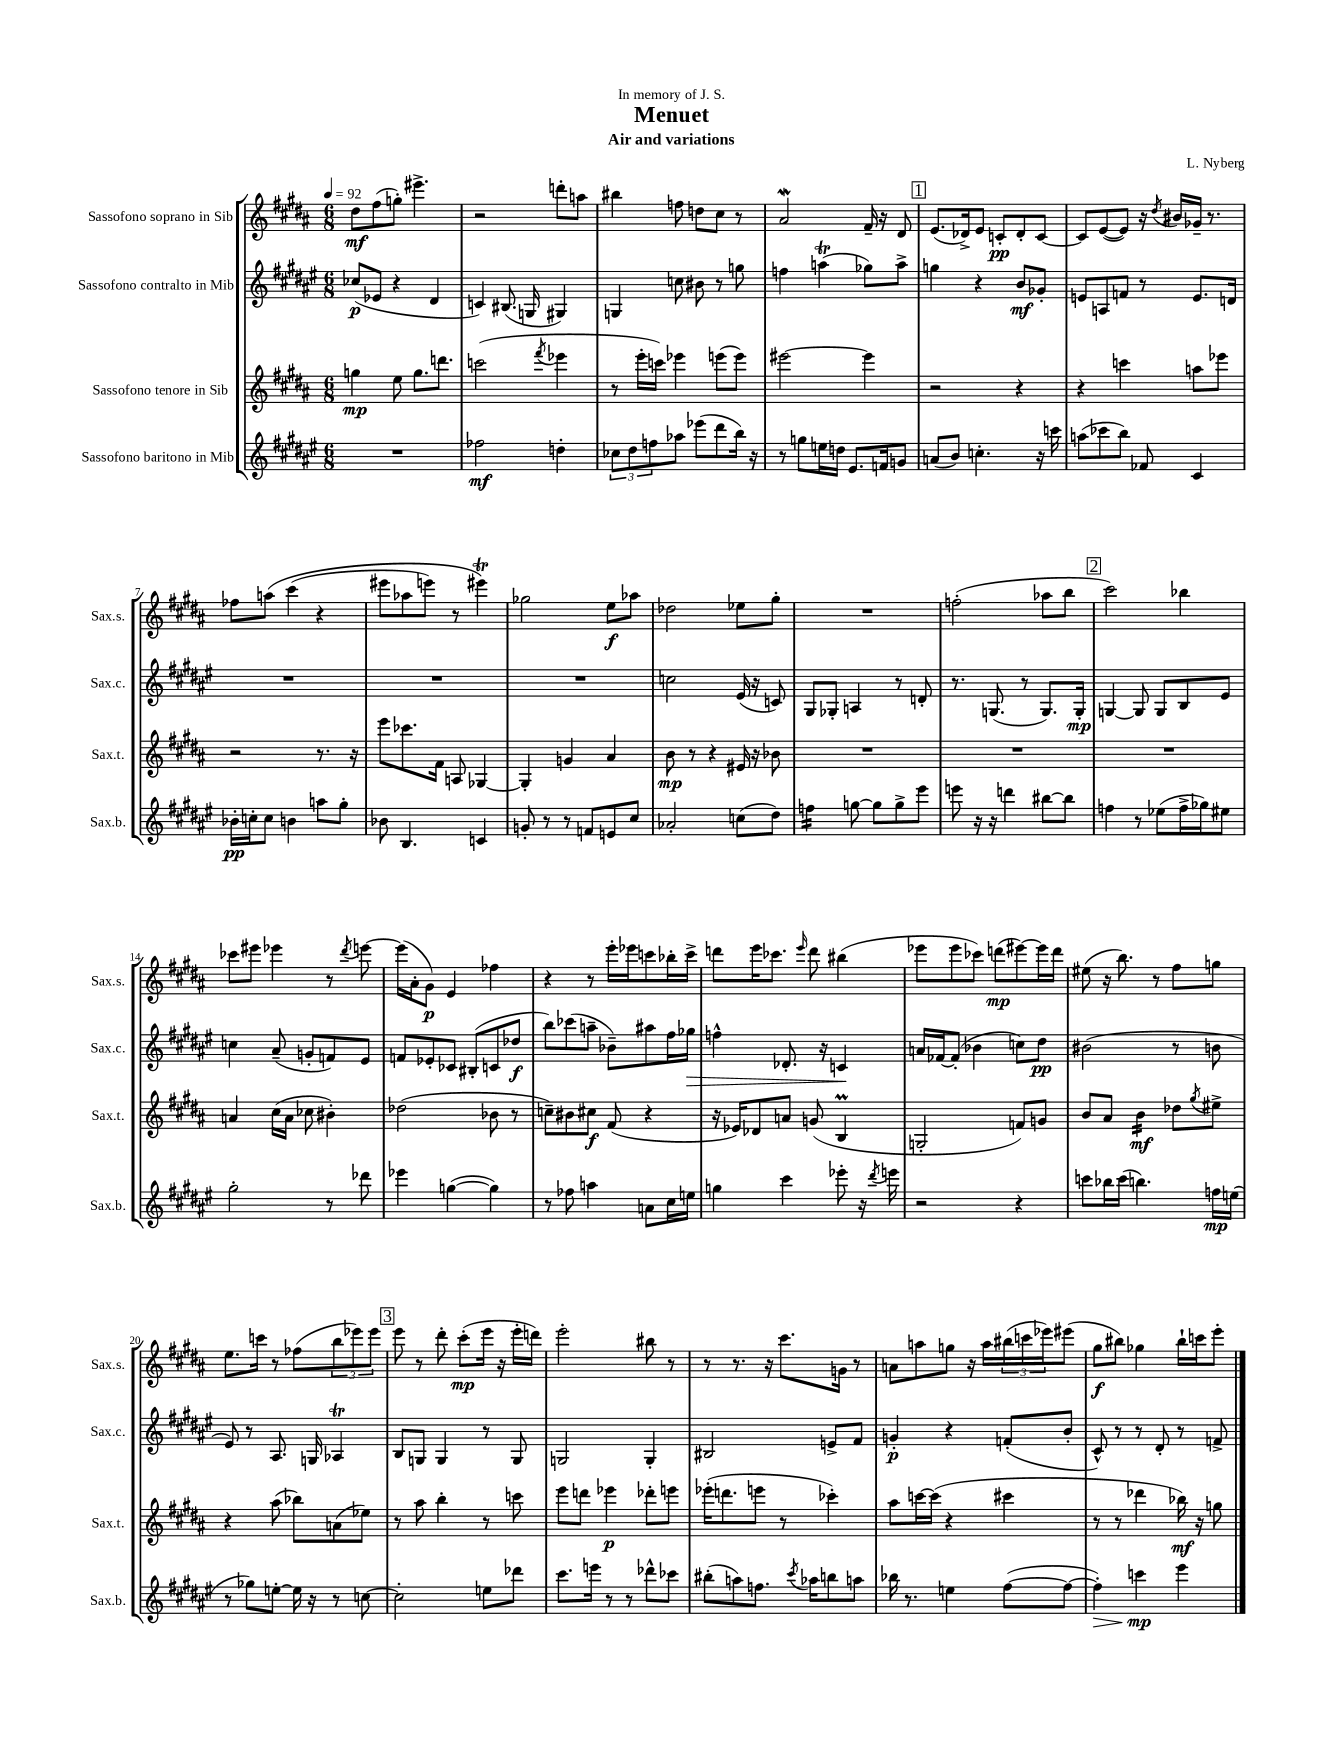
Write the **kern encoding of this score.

**kern	**kern	**kern	**kern
*staff4	*staff3	*staff2	*staff1
*clefG2	*clefG2	*clefG2	*clefG2
*k[f#c#g#d#a#e#]	*k[f#c#g#d#a#]	*k[f#c#g#d#a#e#]	*k[f#c#g#d#a#]
*M6/8	*M6/8	*M6/8	*M6/8
*MM92	*MM92	*MM92	*MM92
2.r	4gg\	(8cc-/L	8dd#\L
.	.	8e-/J	(8ff#\
.	8ee\	4r	8gg'\J)
.	8.gg\L	.	4.eee#^\
.	.	4d#/	.
.	8.ddd\J	.	.
=	=	=	=
2ff-\	(2ccc\	4c/)	2r
.	.	(8.B#/	.
.	.	16G/	.
.	8qfff#/	.	.
4dd'\	4eee-\	4G#/)	8ddd'\L
.	.	.	8aa\J
=	=	=	=
12cc-\L	8r	4G/	4bb#\
12dd#\	.	.	.
.	16eee'\LL	.	.
12ff\	.	.	.
.	16ccc\JJ)	.	.
8aa-\J	4eee-\	8cc\	8ff\
(8eee-\L	.	8b#\	8dd\L
8ddd#\	(8eee\L	8r	8cc#\J
16bb\Jk)	8eee\J)	8gg\	8r
16r	.	.	.
=	=	=	=
8r	[2eee#\	4ff\	2a#/
8gg\L	.	.	.
16ee\L	.	(4aa\	.
16dd\JJ	.	.	.
8.e#/L	.	.	.
.	4eee#\]	8gg-\L)	16f#~/
16f/k	.	.	16r
8g/J	.	8aa^\J	8d#/
=	=	=	=
(8a/L	2r	4gg\	(8.e/L
8b/J)	.	.	.
.	.	.	16d-^/k)
4.cc'\	.	4r	8e/J
.	.	.	8c'/L
.	4r	8b/L	8d-'/
16r	.	8g-'/J	[8c/J
16ccc\	.	.	.
=	=	=	=
(8aa\L	4r	8e/L	8c/]L
8ccc-\	.	8A/	([8e/
8bb\J)	4ccc\	8f/J	8e/]J)
8f-/	.	8r	16r
.	.	.	8qdd#/
.	.	.	16b#/LL
4c#/	8aa\L	8.e/L	16g-~/JJ
.	.	.	8.r
.	8eee-\J	.	.
.	.	16d/Jk	.
=	=	=	=
16b-'\LL	2r	2.r	8ff-\L
16cc'\J	.	.	.
8cc\J	.	.	&(8aa\J
4b\	.	.	(4ccc#\
8aa\L	8.r	.	4r
8gg#'\J	.	.	.
.	16r	.	.
=	=	=	=
8b-\	8eee\L	2.r	8eee#\L
4.B/	8.ccc-\	.	8aa-\
.	.	.	8eee\J)
.	16f#\Jk	.	.
.	8A/	.	8r
4c/	[4G-/	.	4eee#\&)
=	=	=	=
8g'/	4G-'/]	2.r	2gg-\
8r	.	.	.
8r	4g/	.	.
8f/L	.	.	.
8e/	4a#/	.	8ee\L
8cc#/J	.	.	8aa-\J
=	=	=	=
2a-'/	8b\	2cc\	2dd-\
.	8r	.	.
.	4r	.	.
(8cc\L	16e#/	(16e#/	8ee-\L
.	16r	16r	.
8dd#\J)	8b-\	8c/)	8gg#'\J
=	=	=	=
4ff\	2.r	8G#/L	2.r
.	.	8G-'/J	.
[8gg\	.	4A/	.
8gg\]L	.	.	.
8gg^\	.	8r	.
8eee#\J	.	8d'/	.
=	=	=	=
8eee\	2.r	8.r	(2ff'\
16r	.	.	.
16r	.	(8.G/	.
4ddd\	.	.	.
.	.	8r	.
[8bb#\L	.	8.G/L)	8aa-\L
8bb#\]J	.	.	8bb\J
.	.	16G'/Jk	.
=	=	=	=
4ff\	2.r	[4G/	2ccc#\)
8r	.	8G/]	.
(8ee-\L	.	8G/L	.
16ff^\L	.	8B/	4bb-\
16gg-\J)	.	.	.
8ee#\J	.	8e#/J	.
=	=	=	=
2gg#'\	4a/	4cc\	8ccc-\L
.	.	.	8eee#\J
.	(16cc#\LL	(8a#~/	4eee-\
.	16a\JJ	.	.
.	8cc-\	8g'/L	.
8r	4b#'\)	8f/)	8r
.	.	.	8qddd#/
8ddd-\	.	8e#/J	[8eee\
=	=	=	=
4eee-\	(2dd-\	8f/L	(16eee\]LL
.	.	.	16a#'\J
.	.	8e-'/	8g#\J)
([4gg\	.	8c-/J	4e/
.	.	(8B#'/L	.
4gg\])	8b-\	8c/	4ff-\
.	8r	8dd-/J	.
=	=	=	=
8r	8cc~\L)	8bb\L)	4r
8ff-\	8b#\	(8ccc-\	.
4aa\	8cc#\J	8aa~\J	8r
.	(8f#/	8b-~\L)	16eee'\LL
.	.	.	16eee-\J
8a\L	4r	8aa#\	8ccc\
16cc#\L	.	16ff#\L	16bb-'\L
16ee\JJ	.	16gg-\JJ	16ccc^\JJ
=	=	=	=
4gg\	16r	4ff^^\	8ddd\L
.	16e-/LK)	.	.
.	8d-/	.	16eee\K
.	.	.	8.ccc-\J
4ccc#\	8a/J	8.d-'/	.
.	.	.	16qqeee/
.	(8g/	.	8ddd\
.	.	16r	.
8eee-'\	4B/	4c/	(4bb#\
16r	.	.	.
8qddd#/	.	.	.
16eee\	.	.	.
=	=	=	=
2r	2G'/	16a/LL	8eee-\L
.	.	[16f-/J	.
.	.	(8f-'/]J	8eee-\
.	.	4b-\	8ccc-\J)
.	.	.	(8ddd\L
4r	8f/L)	8cc\L)	[8eee#\)
.	8g/J	8dd#\J	16eee#\]L
.	.	.	16ddd\JJ
=	=	=	=
8ccc\L	8b/L	(2b#\	(8ee#\
16bb-\L	8a#/J	.	16r
(16ccc\JJ	.	.	8.bb\)
4.bb\)	4b\	.	.
.	.	.	8r
.	8dd-\L	8r	8ff#\L
.	8qgg#/	.	.
16ff\LL	8ee#^\J	8b\	8gg\J
(16ee\JJ	.	.	.
=	=	=	=
8r	4r	8e#/)	8.ee\L
8gg-\L)	.	8r	.
.	.	.	16ccc\Jk
[8ee'\J	(8aa#\	8.A#/	8r
16ee\]	8bb-\L)	.	(8ff-\L
16r	.	16G/	.
8r	(8a\	4A-/	12bb\
.	.	.	12eee-\)
[8cc\	8ee-\J)	.	.
.	.	.	12eee-\J
=	=	=	=
2cc'\]	8r	8B/L	8eee\
.	8aa#\	8G/J	8r
.	4bb'\	4G/	8ddd#'\
.	.	.	(8ccc#'\L
8ee\L	8r	8r	16eee\Jk
.	.	.	16r
8ddd-\J	8ccc\	8G/	16eee'\LL
.	.	.	16ddd\JJ)
=	=	=	=
8.ccc#\L	8eee\L	2G/	2eee'\
.	8ddd\J	.	.
16eee\Jk	.	.	.
8r	4eee-\	.	.
8r	.	.	.
8ddd-^^\L	8ddd-'\L	4G'/	8bb#\
8ccc-\J	8eee\J	.	8r
=	=	=	=
(8bb#'\L	(16eee-'\LK	2B#/	8r
.	8.ddd\	.	.
8aa\)	.	.	8.r
8.ff\J	8eee\J	.	.
.	.	.	16r
.	8r	.	8.ccc#\L
8qccc#/	.	.	.
16aa-\LK	.	.	.
8bb\	4ccc-'\)	8e^/L	.
.	.	.	16g\Jk
8aa\J	.	8f#/J	8r
=	=	=	=
16bb-\	8aa#\L	4g'/	8a\L
8.r	.	.	.
.	[16ccc\L	.	8aa\
.	(16ccc\]JJ	.	.
4ee\	4r	4r	8gg\J
.	.	.	16r
.	.	.	16aa\LL
([8ff#\L	4ccc#\	(8f'/L	(24bb#\
.	.	.	24ccc\
.	.	.	24eee-\J)
8ff#\_J	.	8b'/J	(8eee#\J
=	=	=	=
4ff#'\])	8r	8c#^^/)	8gg#\L
.	8r	8r	8bb#\J)
4ccc\	4ddd-\	8r	4gg-\
.	.	8d#'/	.
4eee#\	16bb-\)	8r	16bb#`\LL
.	16r	.	16ccc\J
.	8gg\	8f^/	8eee'\J
==	==	==	==
*-	*-	*-	*-
